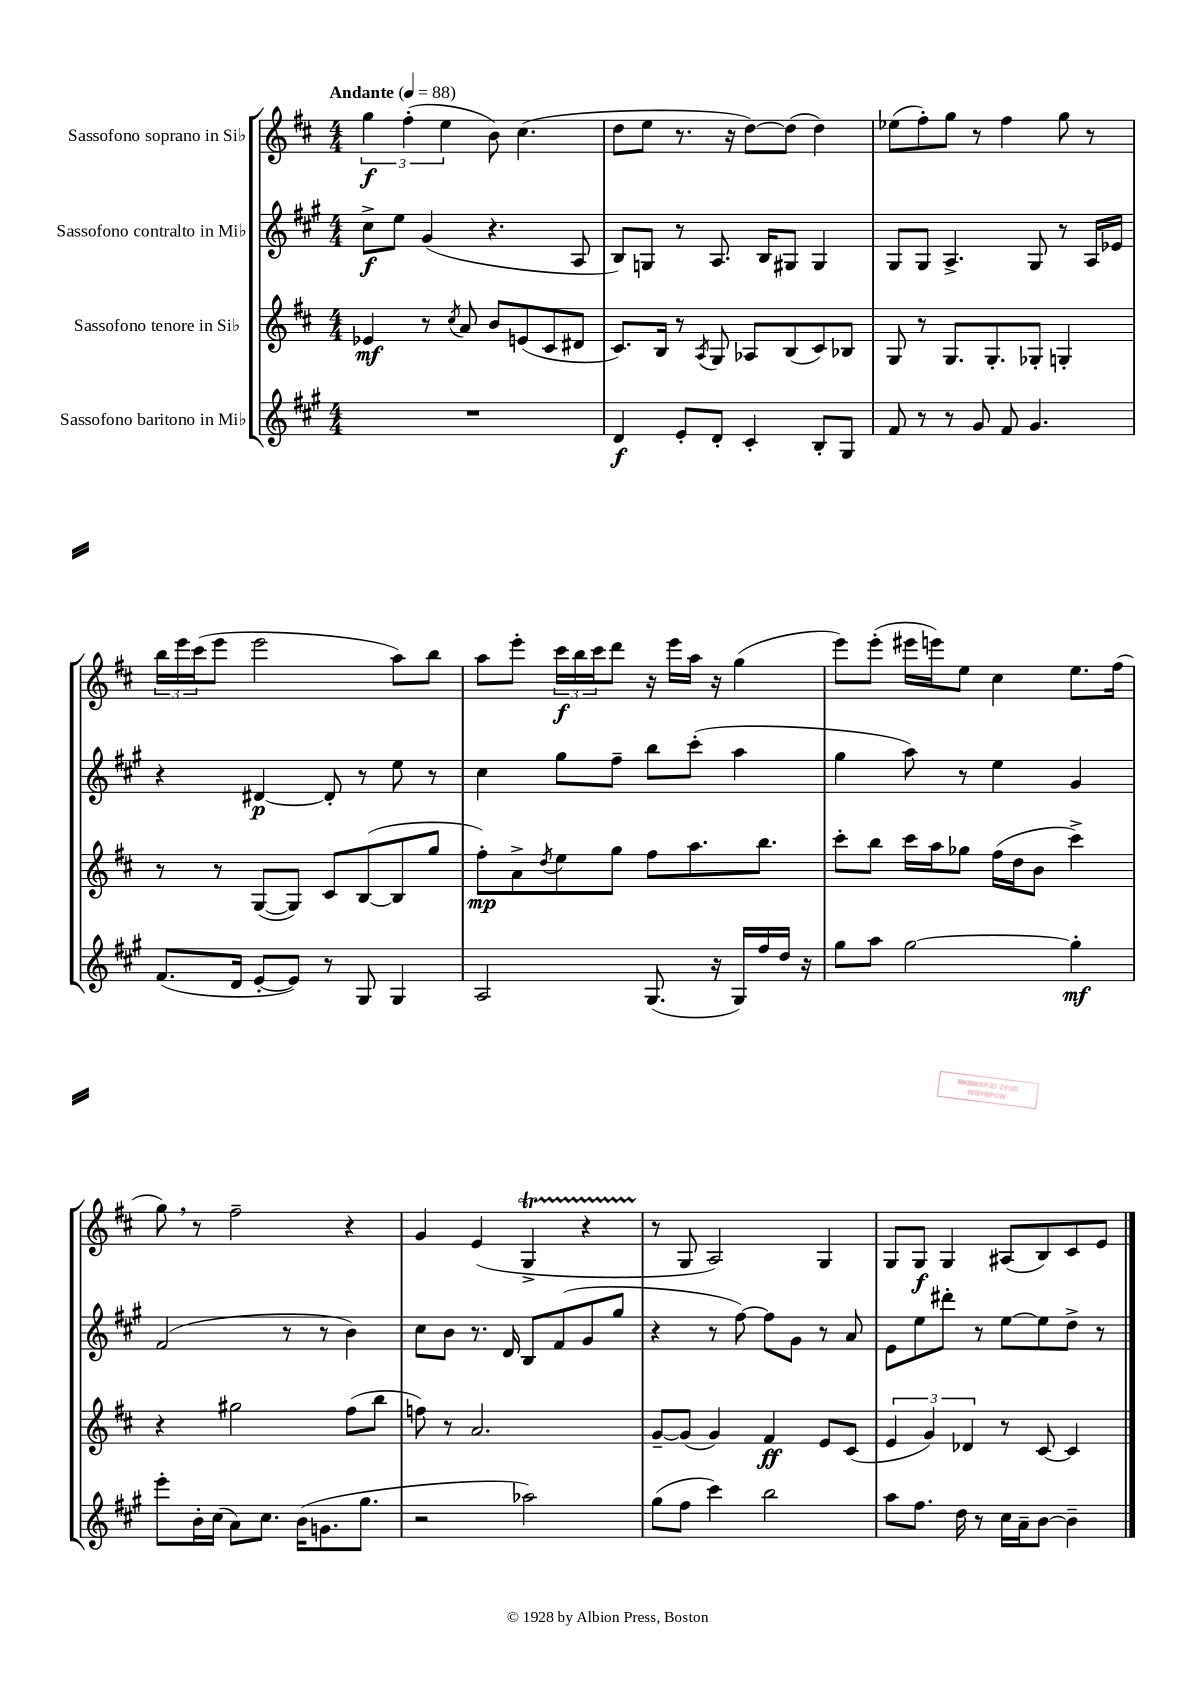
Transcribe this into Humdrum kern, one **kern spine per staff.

**kern	**kern	**kern	**kern
*staff4	*staff3	*staff2	*staff1
*clefG2	*clefG2	*clefG2	*clefG2
*k[f#c#g#]	*k[f#c#]	*k[f#c#g#]	*k[f#c#]
*M4/4	*M4/4	*M4/4	*M4/4
*MM88	*MM88	*MM88	*MM88
1r	4e-/	8cc#^\L	6gg\
.	.	8ee\J	.
.	.	.	(6ff#'\
.	8r	(4g#/	.
.	.	.	6ee\
.	8qcc#/	.	.
.	8a/	.	.
.	8b/L	4.r	8b\)
.	(8e/	.	(4.cc#\
.	8c#/	.	.
.	8d#/J	8A/	.
=	=	=	=
4d/	8.c#/L)	8B/L)	8dd\L
.	.	8G/J	8ee\J
.	16B/Jk	.	.
8e'/L	8r	8r	8.r
.	8qA/	.	.
8d'/J	8G/	8.A/	.
.	.	.	16r
4c#'/	8A-/L	.	[8dd\L)
.	.	16B/LK	.
.	(8B/	8G#/J	(8dd\]J
8B'/L	8c#/)	4G#/	4dd\)
8G#/J	8B-/J	.	.
=	=	=	=
8f#/	8G/	8G#/L	(8ee-\L
8r	8r	8G#/J	8ff#'\)
8r	8.G/L	4.A^/	8gg\J
8g#/	.	.	8r
.	8.G'/	.	.
8f#/	.	.	4ff#\
4.g#/	8G-'/J	8G#/	.
.	4G'/	8r	8gg\
.	.	16A/LL	8r
.	.	16e-/JJ	.
=	=	=	=
(8.f#/L	8r	4r	24bb\LL
.	.	.	24eee\
.	.	.	(24ccc#\J
.	8r	.	8eee\J
16d/Jk	.	.	.
[8e'/L	([8G/L	[4d#/	2eee\
8e/]J)	8G/]J)	.	.
8r	8c#/L	8d#'/]	.
8G#/	([8B/	8r	.
4G#/	8B/]	8ee\	8aa\L)
.	8gg/J	8r	8bb\J
=	=	=	=
2A/	8ff#'\L)	4cc#\	8aa\L
.	8a^\	.	8eee'\J
.	8qdd/	.	.
.	8ee\	8gg#\L	24ccc#\LL
.	.	.	24bb\
.	.	.	24ccc#\J
.	8gg\J	8ff#~\J	8ddd\J
(8.G#/	8ff#\L	8bb\L	16r
.	.	.	16eee\LL
.	8.aa\	(8ccc#'\J	16aa\JJ
16r	.	.	16r
16G#/LL)	.	4aa\	(4gg\
16ff#/	8.bb\J	.	.
16dd/JJ	.	.	.
16r	.	.	.
=	=	=	=
8gg#\L	8ccc#'\L	4gg#\	8eee\L)
8aa\J	8bb\J	.	(8eee'\J
[2gg#\	16ccc#\LL	8aa\)	16eee#\LL
.	16aa\J	.	16eee\J)
.	8gg-\J	8r	8ee\J
.	(16ff#\LL	4ee\	4cc#\
.	16dd\J	.	.
.	8b\J	.	.
4gg#'\]	4ccc#^\)	4g#/	8.ee\L
.	.	.	(16ff#\Jk
=	=	=	=
8eee'\L	4r	(2f#/	8gg\)
16b'\L	.	.	8r
(16cc#\JJ	.	.	.
8a\L)	2gg#\	.	2ff#~\
8.cc#\J	.	.	.
.	.	8r	.
(16b\LK	.	.	.
8.g\	.	8r	.
.	(8ff#\L	4b\)	4r
8.gg#\J	.	.	.
.	8bb\J	.	.
=	=	=	=
2r	8ff\)	8cc#\L	4g/
.	8r	8b\J	.
.	2.a/	8.r	(4e/
.	.	16d/	.
2aa-\)	.	8B/L	4G^/
.	.	(8f#/	.
.	.	8g#/	4r
.	.	8gg#/J	.
=	=	=	=
(8gg#\L	[8g~/L	4r	8r
8ff#\J	(8g/]J	.	8G/
4ccc#\)	4g/)	8r	2A/)
.	.	[8ff#\)	.
2bb\	4f#/	8ff#\]L	.
.	.	8g#\J	.
.	8e/L	8r	4G/
.	(8c#/J	8a/	.
=	=	=	=
8aa\L	6e/	8e\L	8G/L
8.ff#\J	.	8ee\	8G/J
.	6g/)	.	.
.	.	8ddd#'\J	4G/
16dd\	.	.	.
.	6d-/	.	.
8r	.	8r	.
16cc#\LL	8r	[8ee\L	(8A#/L
16a~\J	.	.	.
[8b\J	[8c#/	8ee\]	8B/)
4b~\]	4c#/]	8dd^\J	8c#/
.	.	8r	8e/J
==	==	==	==
*-	*-	*-	*-
